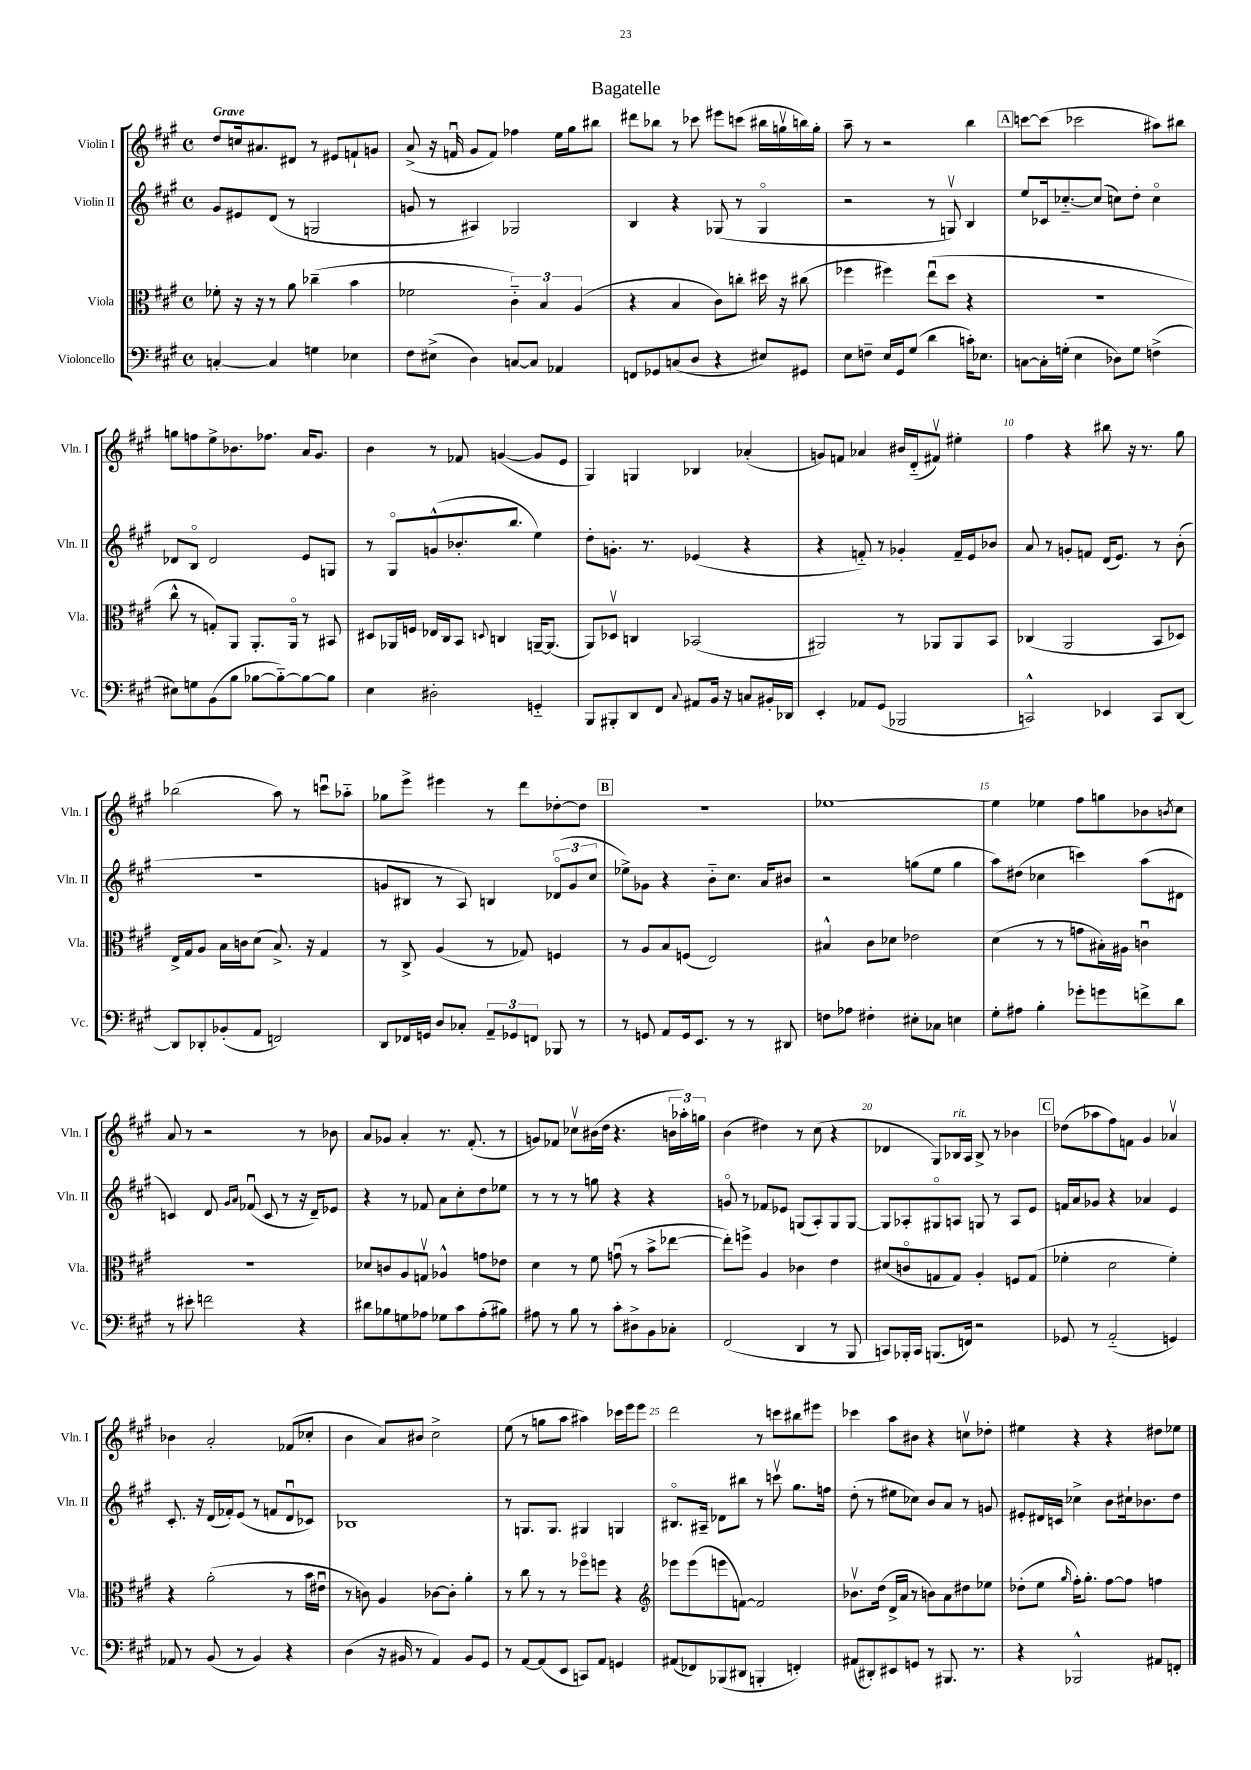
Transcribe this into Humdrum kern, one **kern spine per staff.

**kern	**kern	**kern	**kern
*part4	*part3	*part2	*part1
*staff4	*staff3	*staff2	*staff1
*I"Violoncello	*I"Viola	*I"Violin II	*I"Violin I
*I'Vc.	*I'Vla.	*I'Vln. II	*I'Vln. I
*clefF4	*clefC3	*clefG2	*clefG2
*k[f#c#g#]	*k[f#c#g#]	*k[f#c#g#]	*k[f#c#g#]
*M4/4	*M4/4	*M4/4	*M4/4
*met(c)	*met(c)	*met(c)	*met(c)
=1	=1	=1	=1
!	!	!	!LO:TX:a:B:t=Grave
[4Cn'/	8f-X'\	8g#/L	8dd/L
.	16r	8e#X/	16ccn/k
.	16r	.	8.a#X/
4C/]	8r	(8d/J	.
.	8a\	8r	8d#X/J
4Gn\	(4cc-X~\	2Gn/	8r
.	.	.	8e#X/L
4E-X\	4b\	.	8fn`/
.	.	.	8gn/J
=2	=2	=2	=2
8F#\L	2f-X\	8gn/	(8a^/
(8E#X^\J	.	8r	16r
.	.	.	16fnu/
4D\)	.	4A#X/)	8g#/L
.	.	.	8f/J)
[8Cn/L	6c#\)	2G-X/	4ff-X\
8C/J]	.	.	.
.	6B/	.	.
4AA-X/	.	.	16ee\LL
.	.	.	16gg#\J
.	(6A/	.	.
.	.	.	8bb#X\J
=3	=3	=3	=3
8FFn/L	4r	4B/	8ddd#X\L
8GG-X/	.	.	8bb-X\J
(8Cn/	4B/	4r	8r
8D/J	.	.	8ccc-X\
4r	8c#\L)	(8G-X/	8eee#X\L
.	8ccn'\J	8r	(8cccn\J
8E#X/L)	16dd#X\	4G-/	16bb#X\LL
.	16r	.	16ggnv\
8GG#X/J	(8cc#X\	.	16bbn\)
.	.	.	16gg'\JJ
=4	=4	=4	=4
8E\L	4ff-X\	2r	8aa~\
8Fn~\J	.	.	8r
16E/LL	4ff#X\)	.	2r
16GG#/J	.	.	.
(8G#/J	.	.	.
4d\	(8eeu\L	8r	.
.	8dd\J	8Gnv/)	.
16cn'\KL)	4r	4B/	4bb\
8.E-X\J	.	.	.
!!LO:REH:place=s1:t=A
=5	=5	=5	=5
[8Cn\L	1r	8ee/L	[8cccn\L
16C'\L]	.	16c-X/k	(8ccc\J]
(16Gn'\JJ	.	[8.cc-X/	.
4E\	.	.	2ccc-X\
.	.	(8cc-/J]	.
8D-X\L)	.	8ccn\L)	.
8G\J	.	8dd'\J	.
(4Fn^\	.	4cc\	8aa#X\L)
.	.	.	8bb#X\J
!!LO:LB:g=z
=6	=6	=6	=6
8E#X\L)	8cc#^^\	8d-X/L	8ggn\L
8Gn\	8r	8B/J	8ffn\
(8BB\	8Gn'/L)	2d-/	8ee^\
8B\J	8AA/J	.	8.b-X\
[8B-X\L	8.AA'/L	.	.
.	.	.	8.ff-X\J
8B-\_)	.	.	.
.	16AA/Jk	.	.
8B-\_	8r	8e/L	16a/KL
.	.	.	8.g#/J
8B-\J]	8BB#X/	8Gn/J	.
=7	=7	=7	=7
4E\	8D#X/L	8r	4b\
.	16AA-X/L	8G#/L	.
.	16Fn/JJ	.	.
2D#X'\	16E-X/LL	(8gn^^/	8r
.	16C#/J	.	.
.	8BB/J	8.b-X'/	8f-X/
.	8qqDn/	.	.
.	4Cn/	.	([4gn/
.	.	8.bb/J	.
4GGn/	[16AAn~/KL	4ee\)	8g/L]
.	(8.AA/J]	.	.
.	.	.	8e/J
=8	=8	=8	=8
8BBB/L	8AA/L)	8dd'\L	4G#/)
8BBB#X'/	8D-Xv/J	8.gn'\J	.
8DD/	4Cn/	.	4Gn/
.	.	8.r	.
8FF#/J	.	.	.
8qqC#/	.	.	.
8AA#X/L	(2BB-X/	(4e-X/	4B-X/
16BB/Jk	.	.	.
16r	.	.	.
8Cn/L	.	4r	(4a-X'/
16BB#X'/L	.	.	.
16DD-X/JJ	.	.	.
=9	=9	=9	=9
4EE'/	2AA#X/)	4r	8gn/L)
.	.	.	8fn/J
8AA-X/L	.	8fn/)	4a-X/
(8GG#/J	.	8r	.
2BBB-X/	8r	4g-X'/	16b#X/LL
.	.	.	(16d/J
.	8AA-X/L	.	8f#Xv/J)
.	8AA-/	16f~/LL	4ee#X'\
.	.	16e/J	.
.	8BB/J	8b-X/J	.
=10	=10	=10	=10
2CCn^^/)	(4C-X/	8a/	4ff#\
.	.	8r	.
.	2AA/	8gn'/L	4r
.	.	8fn/J	.
4EE-X/	.	(16d/KL	8bb#X\
.	.	8.e/J)	.
.	.	.	16r
.	.	.	8.r
8CC/L	8BB/L	8r	.
[8DD/J	8D-X/J)	(8b'\	8gg#\
!!LO:LB:g=z
=11	=11	=11	=11
8DD/L]	16E^/LL	1r	(2bb-X\
.	16G#/J	.	.
8DD-X'/	8A/J	.	.
(8BB-X'/	16B\LL	.	.
.	16cn\J	.	.
8AA/J	(8d\J	.	.
2FFn/)	8.B^/)	.	8aa\)
.	.	.	8r
.	16r	.	.
.	4G#/	.	8cccnu\L
.	.	.	8aa-X\J
=12	=12	=12	=12
8DD/L	8r	8gn/L	8gg-X\L
16FF-X/L	8C#^/	8B#X/J	8eee^\J
16GGn/JJ	.	.	.
8D/L	(4A/	8r	4eee#X\
8C-X'/J	.	8A/)	.
12AA~/L	8r	4Bn/	8r
12GG-X/	.	.	.
.	8G-X/)	.	8ddd\L
12FFn/J	.	.	.
8BBB-X/	4Fn/	(12d-X/L	[8dd-X'\
.	.	12g/	.
8r	.	.	8dd-\J]
.	.	12cc#/J	.
!!LO:REH:place=s1:t=B
=13	=13	=13	=13
8r	8r	8ee-X^\L)	1r
8GGn/	8A/L	8g-X\J	.
8AA/L	8B/	4r	.
16GG/k	(8Fn/J	.	.
8.EE/J	.	.	.
.	2E/)	8b\L	.
8r	.	8.cc#\J	.
8r	.	.	.
.	.	16a/KL	.
8DD#X/	.	8b#X/J	.
=14	=14	=14	=14
8Fn\L	4B#X^^/	2r	[1ee-X
8A-X\J	.	.	.
4F#X'\	8c#\L	.	.
.	8d-X\J	.	.
8E#X'\L	2e-X\	(8ggn\L	.
8C-X\J	.	8ee\J	.
4En\	.	4gg\	.
=15	=15	=15	=15
8G#'\L	(4d\	8aa\L)	4ee-\]
8A#X\J	.	(8dd#X\J	.
4B'\	8r	4cc-X\	4ee-X\
.	8r	.	.
8g-X'\L	8gn\L	4cccn\)	8ff#\L
8gn\	16B#X'\L)	.	8ggn\
.	16A#X\JJ	.	.
8fn^\	4cnu\	(8aa\L	8b-X\
.	.	.	8qbn/
8d\J	.	8d#X\J	8cc#\J
!!LO:LB:g=z
=16	=16	=16	=16
8r	1r	4cn/)	8a/
8e#X'\	.	.	8r
2fn\	.	8d/	2r
.	.	16qqg#/LL	.
.	.	16qqa/JJ	.
.	.	(8f-Xu/	.
.	.	8c/	.
.	.	8r	.
4r	.	16r	8r
.	.	16d~/KL)	.
.	.	8e-X/J	8b-X\
=17	=17	=17	=17
8d#X\L	8d-X/L	4r	8a/L
8B-X\	8cn/	.	8g-X/J
8Gn\	8A/	8r	4a'/
8A-X\J	8Gnv/J	8f-X/	.
8G-X\L	4A-X^^/	8a\L	8.r
8c#\	.	8cc#'\	.
.	.	.	(8.f#'/
(8A-'\	8gn\L	8dd\	.
8B#X\J)	8e-X\J	8ee-X\J	8r
=18	=18	=18	=18
8A#X\	4d\	8r	8gn/L)
8r	.	8r	8f-X/J
8B\	8r	8r	8cc-Xv\L
8r	8f#\	8ggn\	(16b#X\L
.	.	.	16dd\JJ
8c#'\L	(8gnu\	4r	4.r
8D#X^\	8r	.	.
8BB\	8b^\L	4r	.
8C-X'\J	[8ee-X\J	.	24bn\LL
.	.	.	24aa-X'\)
.	.	.	24ggn\JJ
=19	=19	=19	=19
(2FF#/	8ee-'\L])	8gn/	(4b\
.	8ffn^\J	8r	.
.	4A/	8f-X/L	4dd#X\)
.	.	8e-X/J	.
4DD/	4c-X\	(8Gn/L	8r
.	.	8A'/)	(8cc#\
8r	4e\	8G/	4r
8BBB/	.	[8G/J	.
=20	=20	=20	=20
8CCn/L)	(8d#X/L	8G/L]	4d-X/
16BBB-X'/L	8cn/	8A-X'/	.
16CC/JJ	.	.	.
(8.BBBn/L	8Gn/	8G#X/	8G#/L)
!	!	!	!LO:TX:a:i:t=rit.
.	8G/J)	8An/J	16B-X/L
16FFn/Jk)	.	.	16A/JJ
2r	4A'/	8Gn/	8B-^/
.	.	8r	8r
.	8Fn/L	8A/L	4b-X\
.	(8G/J	8e/J	.
!!LO:REH:place=s1:t=C
=21	=21	=21	=21
8GG-X/	4f-X'\	16fn/LL	(8dd-X\L
.	.	16a/J	.
8r	.	8g-X/J	8aa-X\
(2AA/	2d\	4r	8ff#\)
.	.	.	8fn\J
.	.	4a-X/	4g#/
4GGn/)	4f-'\)	4e/	4a-Xv/
!!LO:LB:g=z
=22	=22	=22	=22
8AA-X/	4r	8.c#'/	4b-X\
8r	.	.	.
.	.	16r	.
(8BB/	(2a'\	(16d/LL	2a'/
.	.	16f-X'/J)	.
8r	.	(8e/J	.
4BB/)	.	8r	.
.	.	8fn/L	.
4r	8r	8du/	(8f-X/L
.	16b\LL	8c-X/J)	8cc-X'/J
.	16e#Xu\JJ	.	.
=23	=23	=23	=23
(4D\	8r	1B-X	4b\
.	8cn\)	.	.
16r	4A/	.	8a/L)
16BB#X/	.	.	.
8r	.	.	8b#X/J
4AA/)	[8c-X\L	.	2cc#^\
.	8c-'\J]	.	.
8BB#/L	4a'\	.	.
8GG#/J	.	.	.
=24	=24	=24	=24
8r	8r	8r	(8ee\
[8AA/L	8cc#\	8.Gn/L	8r
(8AA/]	8r	.	8ggn\L
.	.	8.G/J	.
8EE/J	8r	.	8aa\J
8CCn/L)	8ff-X\L	4G#X/	4aa#X\)
8AA/J	8ffn\J	.	.
4GGn/	4r	4Gn/	16ccc-X\LL
.	.	.	16eee\J
.	.	.	8eee\J
=25	=25	=25	=25
*	*clefG2	*	*
(8AA#X/L	8eee-X\L	8.B#X/L	2ddd\
8FF-X/)	(8eee-\	.	.
.	.	16A#X~/Jk	.
(8BBB-X/	8eeen\	8d-X\L	.
8DD#X/J	[8fn\J)	8bb#X\J	.
4BBBn'/	2f/]	8r	8r
.	.	8cccnv\	8cccn\L
4FFn'/)	.	8.gg#\L	8bb#X\
.	.	.	8eee#X\J
.	.	16ffn\Jk	.
=26	=26	=26	=26
(8AA#X/L	8.b-Xv\L	(8dd'\	4ccc-X\
8DD#X'/)	.	8r	.
.	(16dd\Jk	.	.
8EE#X/	16d^/LL	8ee#X\L	8aa\L
.	16a/JJ	.	.
8GGn/J	8r	8cc-X\J)	8b#X\J
8r	8bn\L)	8b/L	4r
8.BBB#X/	8a\	8a/J	.
.	8dd#X\	8r	8ccnv\L
8.r	.	.	.
.	8ee-X\J	8gn/	8dd-X'\J
=27	=27	=27	=27
4r	(8dd-X'\L	8e#X'/L	4ee#X\
.	8ee\J	16d#X/L	.
.	.	16cn/JJ	.
.	16qqgg#/	.	.
2BBB-X^^/	16ff#'\KL)	4cc-X^\	4r
.	8.gg#'\J	.	.
.	[8ff#\L	8b\L	4r
.	8ff#\J]	16cc#X`\k	.
.	.	8.b-X\	.
8AA#X/L	4ffn\	.	8dd#X\L
8FFn'/J	.	8dd\J	8ee-X\J
==	==	==	==
*-	*-	*-	*-
